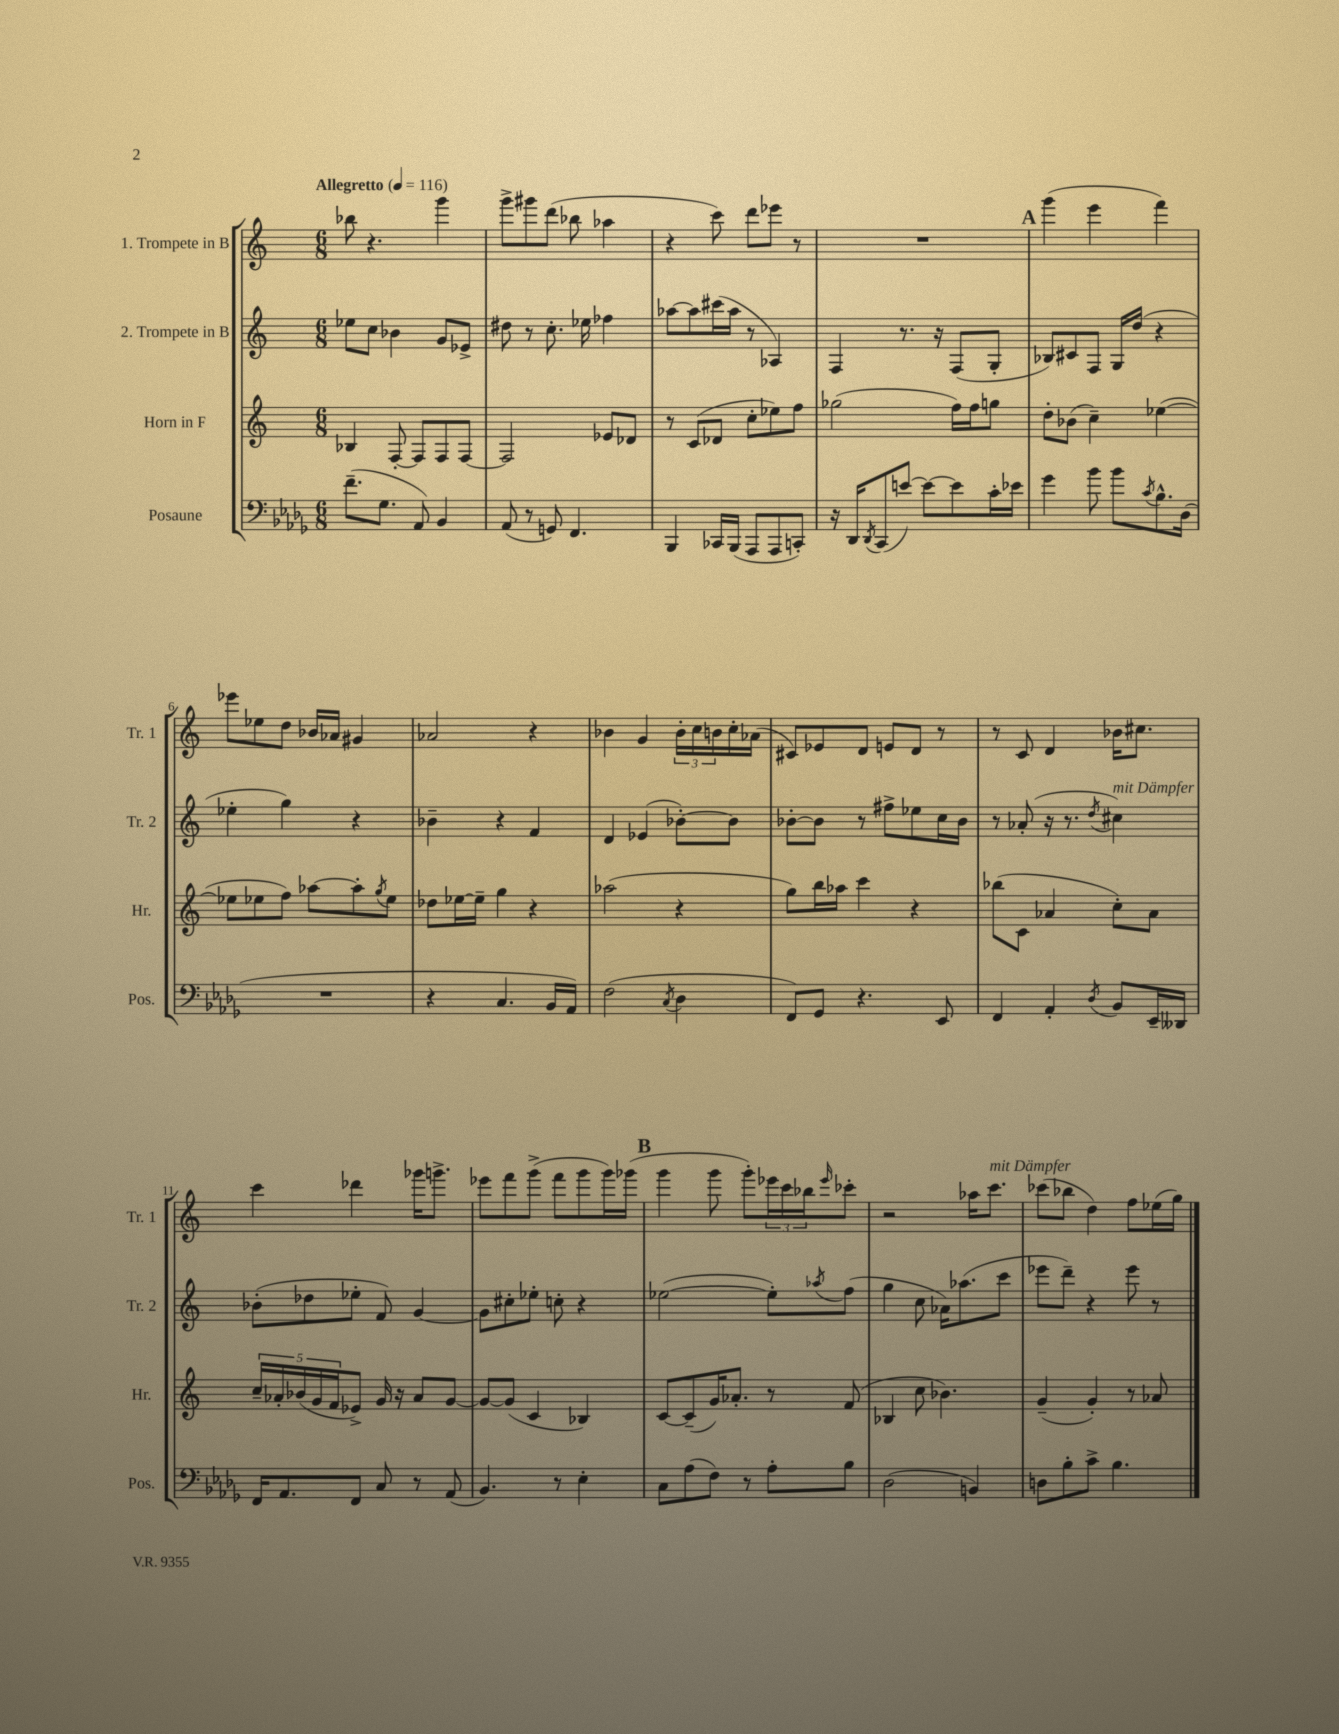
<<
\new StaffGroup <<
\new Staff = "s0" \with { instrumentName = "1. Trompete in B" shortInstrumentName = "Tr. 1" } {
    \clef treble \key c \major \numericTimeSignature \time 6/8 \tempo "Allegretto" 4 = 116
    bes''8 r4. g'''4 |
    g'''8-> gis'''8 d'''8( bes''8 aes''4 |
    r4 c'''8) d'''8 ees'''8 r8 |
    R2. |
    \mark \markup { \bold "A" } g'''4( e'''4 f'''4) |
    ees'''8 ees''8 d''8 bes'16 aes'16 gis'4 |
    aes'2 r4 |
    bes'4 g'4 \tuplet 3/2 { bes'16-. c''16 b'16 } c''16-. aes'16( |
    cis'8) ees'8 d'8 e'8 d'8 r8 |
    r8 c'8 d'4 bes'16 cis''8. |
    c'''4 des'''4 ges'''16 g'''8.-> |
    ees'''8 f'''8 g'''8->( f'''8 g'''8 g'''16) ges'''16( |
    \mark \markup { \bold "B" } g'''4 g'''8 g'''8-.) \tuplet 3/2 { ees'''16 c'''16 bes''16 } \grace { ees'''16 } ces'''8-. |
    r2 aes''16 c'''8.^\markup { \italic "mit Dämpfer" } |
    ces'''8( bes''8 d''4) f''8 ees''16( g''16) \bar "|." |
}
\new Staff = "s1" \with { instrumentName = "2. Trompete in B" shortInstrumentName = "Tr. 2" } {
    \clef treble \key c \major \numericTimeSignature \time 6/8
    ees''8 c''8 bes'4 g'8 ees'8-> |
    dis''8 r8 c''8.-. ees''16 fes''4 |
    aes''8~ aes''8 cis'''16( aes''16 r8 aes4) |
    f4 r8. r16 f8( g8-. |
    \mark \markup { \bold "A" } bes8) cis'8 f8 g16 d''16( r4 |
    ees''4-. g''4) r4 |
    bes'4-- r4 f'4 |
    d'4 ees'4( bes'8~-.) bes'8 |
    bes'8~-. bes'8 r8 fis''8-> ees''8 c''16 bes'16 |
    r8 aes'8-.( r16 r8. \acciaccatura { d''8 } cis''4^\markup { \italic "mit Dämpfer" }) |
    bes'8-.( des''8 ees''8-. f'8) g'4~ |
    g'8 cis''8-. ees''8-. c''8-. r4 |
    \mark \markup { \bold "B" } ees''2~( ees''8-.) \acciaccatura { aes''8 } f''8( |
    g''4 c''8 aes'16) aes''8.( c'''8 |
    ees'''8 d'''8--) r4 ees'''8 r8 \bar "|." |
}
\new Staff = "s2" \with { instrumentName = "Horn in F" shortInstrumentName = "Hr." } {
    \clef treble \key c \major \numericTimeSignature \time 6/8
    bes4 f8~-. f8 f8 f8~ |
    f2 ees'8 des'8 |
    r8 c'8( des'8 c''8-. ees''8) f''8 |
    ges''2( f''16) f''16 g''8 |
    \mark \markup { \bold "A" } d''8-. bes'8( c''4--) ees''4~( |
    ees''8 ees''8 f''8) aes''8~ aes''8-. \acciaccatura { g''8 } ees''8 |
    des''8 ees''16~ ees''16-- g''4 r4 |
    aes''2( r4 |
    g''8) b''16 aes''16 c'''4 r4 |
    bes''8( c'8 aes'4 c''8-.) aes'8 |
    \tuplet 5/4 { c''16-- aes'16-. bes'16( g'16 f'16 } ees'8->) g'16 r16 aes'8 g'8~ |
    g'8~ g'8( c'4 bes4) |
    \mark \markup { \bold "B" } c'8~ c'8--( g'16) aes'8.-. r8 f'8( |
    bes4 c''8 bes'4.) |
    g'4--( g'4-.) r8 aes'8 \bar "|." |
}
\new Staff = "s3" \with { instrumentName = "Posaune" shortInstrumentName = "Pos." } {
    \clef bass \key des \major \numericTimeSignature \time 6/8
    f'8.--( ges8. aes,8) bes,4 |
    aes,8( r8 g,8) f,4. |
    bes,,4 ces,16 bes,,16( aes,,8 aes,,8 c,8-.) |
    r16 des,16 \acciaccatura { des,8 } c,8( e'8~) e'8~ e'8 c'16-. ees'16 |
    \mark \markup { \bold "A" } ges'4 bes'8 bes'8 \acciaccatura { c'8 } bes8.-^ des16( |
    R2. |
    r4 c4. bes,16 aes,16) |
    f2( \acciaccatura { c8 } des4 |
    f,8) ges,8 r4. ees,8 |
    f,4 aes,4-. \acciaccatura { des8 } bes,8 ees,16-- deses,16 |
    f,16 aes,8. f,8 c8 r8 aes,8( |
    bes,4.) r8 ees4-. |
    \mark \markup { \bold "B" } c8 aes8( f8) r8 aes8-. bes8 |
    des2( b,4) |
    d8 bes8-. c'8-> bes4. \bar "|." |
}
>>
>>
